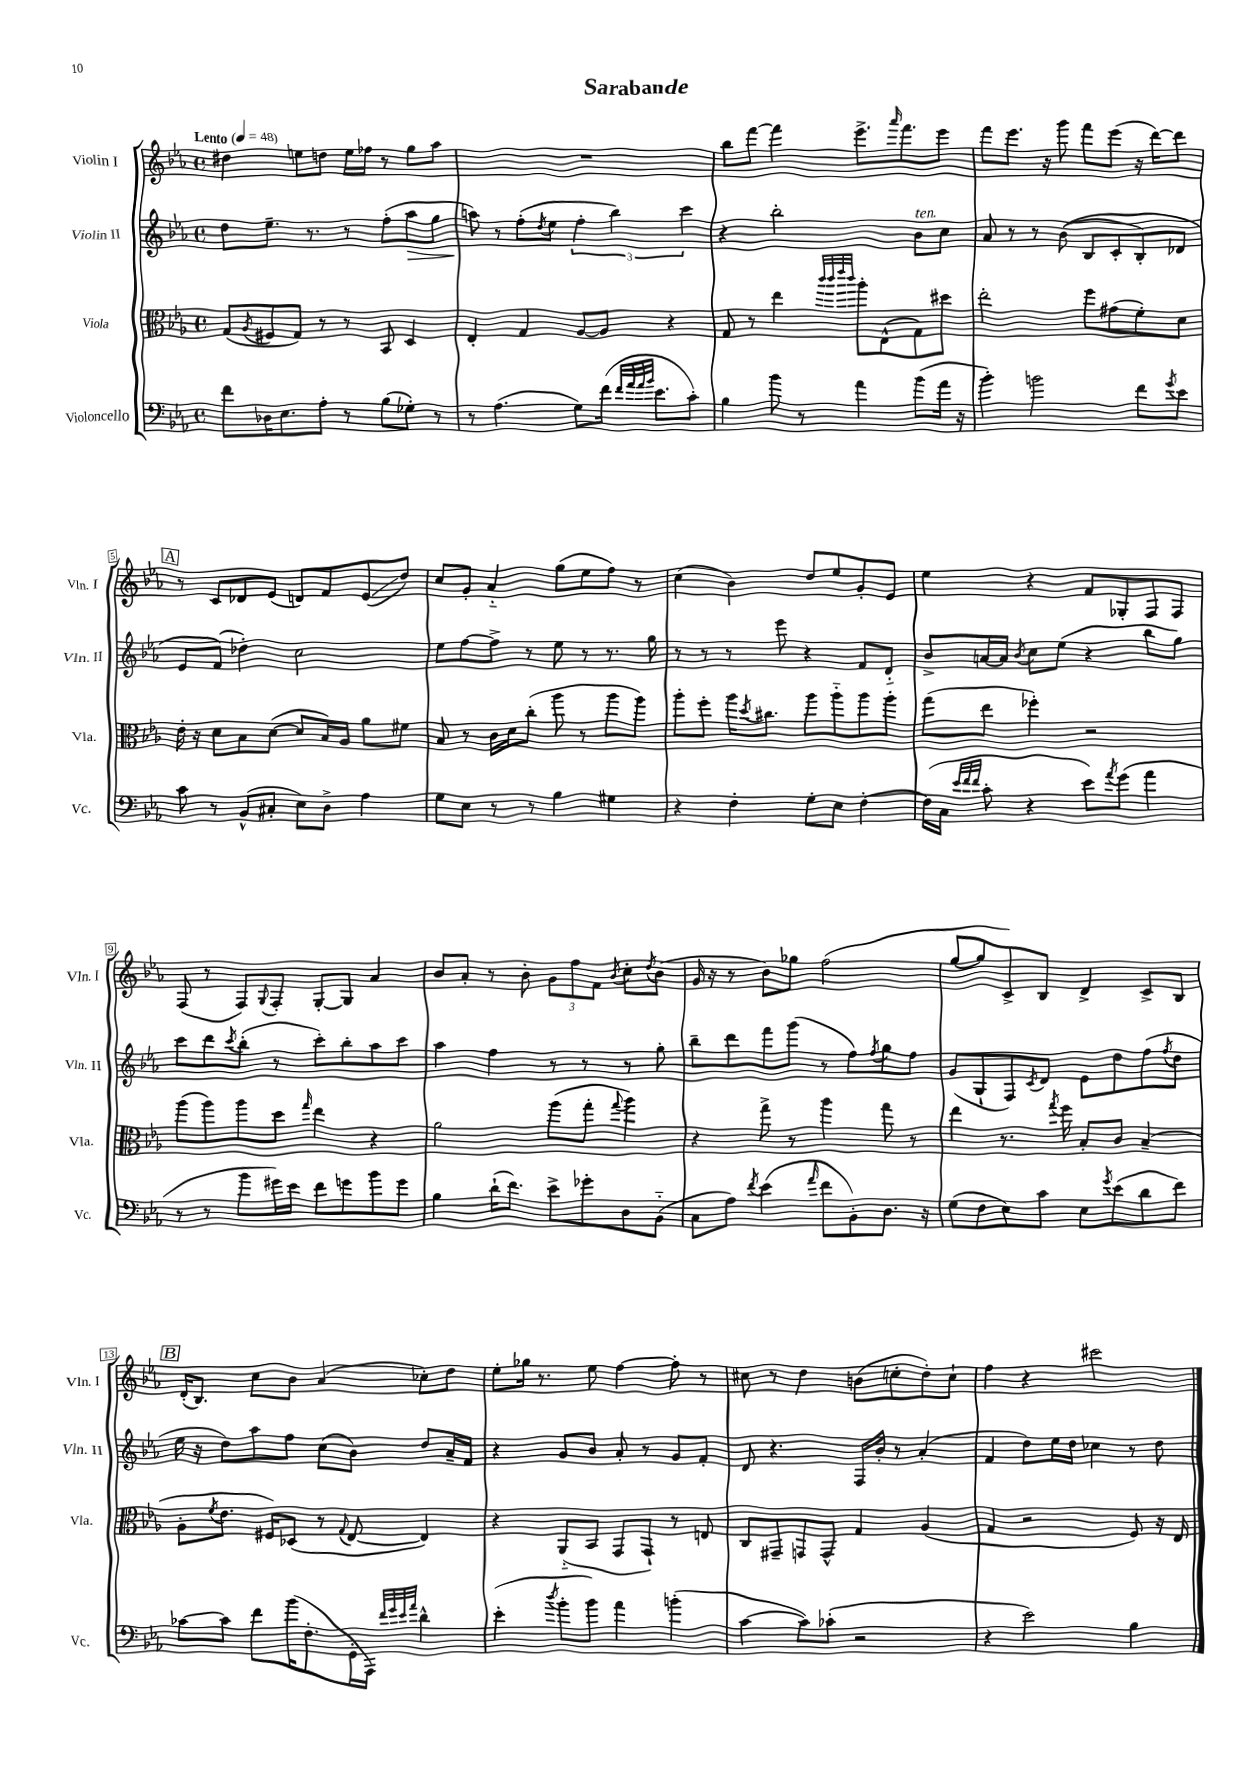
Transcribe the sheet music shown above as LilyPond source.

\header { title = "Sarabande" }
<<
\new StaffGroup <<
\new Staff = "s0" \with { instrumentName = "Violin I" shortInstrumentName = "Vln. I" } {
    \clef treble \key ees \major \defaultTimeSignature \time 4/4 \tempo "Lento" 4 = 48
    dis''4 e''8 d''8 e''16 fes''16 r8 g''8 aes''8 |
    R1 |
    bes''8 f'''8~ f'''4 ees'''8.-> \grace { aes'''16 } f'''8. ees'''8 |
    f'''8 ees'''8. r16 g'''8 f'''8 ees'''8( r16 d'''16~) d'''8 |
    \mark \markup { \box "A" } r8 c'8 des'8 ees'8( d'8) f'8 ees'8\glissando( d''8) |
    c''8 g'8-. aes'4-_ g''8( ees''8 f''8) r8 |
    c''4( bes'4) d''8 ees''8 g'8-. ees'8 |
    ees''4 r4 f'8 ges8-. f8 f8 |
    f8( r8 f8) \appoggiatura { g8 } f8-. g8~-. g8 aes'4 |
    bes'8 aes'8-. r8 bes'8-. \tuplet 3/2 { g'8 f''8 f'8 } \acciaccatura { bes'8 } c''8-. \acciaccatura { d''8 } bes'8( |
    g'16 r16 r8 bes'8) ges''8 f''2( |
    g''8~ g''8 c'8->) bes8 d'4-> c'8-> bes8 |
    \mark \markup { \box "B" } d'16-.( bes8.) c''8 bes'8 aes'4( ces''8-.) d''8 |
    ees''8-. ges''16 r8. ees''8 f''4~ f''8-. r8 |
    cis''8 r8 d''4 b'8( c''8-. d''8-.) c''8-! |
    f''4 r4 cis'''2 \bar "|." |
}
\new Staff = "s1" \with { instrumentName = "Violin II" shortInstrumentName = "Vln. II" } {
    \clef treble \key ees \major \defaultTimeSignature \time 4/4
    d''8 ees''8.-- r8. r8 f''8-.( aes''8\> g''8 |
    a''8\!) r8 f''8-.( \acciaccatura { d''8 } ees''8 \tuplet 3/2 { f''4-. bes''4) c'''4 } |
    r4 bes''2-. bes'8^\markup { \italic "ten." } c''8 |
    aes'8 r8 r8 bes'8(\( bes8 c'8-. bes8-.) des'8 |
    \mark \markup { \box "A" } ees'8 f'8(\) des''4-.) c''2 |
    ees''8 f''8~ f''8-> r8 ees''8 r8 r8. g''16 |
    r8 r8 r8 ees'''8 r4 f'8 d'8-_ |
    bes'8-> a'16~ a'16 \acciaccatura { bes'8 } c''8 ees''8( r4 bes''8 g''8) |
    c'''8 d'''8 \acciaccatura { c'''8 } bes''8-.( r8 c'''8-.) bes''8-. aes''8 c'''8 |
    aes''4 f''4 r8 r8 r8 g''8-. |
    bes''8-- d'''8 f'''8 g'''8( r8 f''8) \acciaccatura { f''8 } g''8 f''8 |
    g'8( g8-! f8) \acciaccatura { c'8 } d'8 ees'8 d''8 f''8( \acciaccatura { f''8 } d''8 |
    \mark \markup { \box "B" } ees''16 r16 d''8) aes''8 f''8 c''8( bes'8) d''8 aes'16-- f'16 |
    r4 g'8 bes'8 aes'8-. r8 g'8 f'8-. |
    d'8 r4. f16 bes'16-. r8 aes'4-.( |
    f'4 d''8) ees''16 d''16 ces''4 r8 d''8 \bar "|." |
}
\new Staff = "s2" \with { instrumentName = "Viola" shortInstrumentName = "Vla." } {
    \clef alto \key ees \major \defaultTimeSignature \time 4/4
    g8( \acciaccatura { aes8 } fis8 g8) r8 r8 bes,8 d4 |
    ees4-. g4 aes8~ aes8 r4 |
    g8 r8 ees''4 \grace { c'''32 c'''32 ees'''32 c'''32 } aes''8-. ees8-^( g8) dis''8 |
    ees''2-. f''8 gis'8( f'8-.) d'8 |
    \mark \markup { \box "A" } ees'16-. r16 d'8 bes8 d'8~( d'8 bes16) aes16 aes'8 fis'8 |
    bes8 r8 c'16 d'16 c''8-.( aes''8 r8 aes''8 aes''8) |
    aes''8-. f''8-. aes''16 \acciaccatura { d''8 } cis''8. aes''8 aes''8-_ aes''8 aes''8-. |
    g''8( ees''8 fes''4-.) r2 |
    aes''8( aes''8) aes''8 d''8 \grace { g''16 } ees''4 r4 |
    aes'2 aes''8( g''8-. \appoggiatura { g''8 } aes''4) |
    r4 g''8-> r8 aes''4 g''8 r8 |
    ees''4 r8. \acciaccatura { g''8 } f''16 bes8-. c'8 bes4--( |
    \mark \markup { \box "B" } aes8-. \acciaccatura { f'8 } ees'8. fis16) des8( r8 \appoggiatura { g8 } ees8~ ees4) |
    r4 aes,8-_( bes,8 g,8 g,8-!) r8 e8 |
    c8 gis,8-- g,8 g,8-^ g4 aes4( |
    g4 r2 f8) r16 ees16 \bar "|." |
}
\new Staff = "s3" \with { instrumentName = "Violoncello" shortInstrumentName = "Vc." } {
    \clef bass \key ees \major \defaultTimeSignature \time 4/4
    f'8 des16 ees8. aes8-. r8 bes8( ges8-.) r8 |
    r8 aes4.( g8) f'16( \grace { f'32 aes'32 aes'32 bes'32 } ees'8. c'8-.) |
    bes4 bes'8 r8 aes'4 bes'8( aes'16 r16 |
    bes'4-.) b'2 f'8 \acciaccatura { g'8 } ees'8 |
    \mark \markup { \box "A" } c'8 r8 bes,8-^( cis8-. ees8) d8-> aes4 |
    g8 ees8 r8 r8 bes4 gis4 |
    r4 f4-. g8-. ees8 f4~-. |
    f16( c16 \grace { ees'32 f'32 f'32 } c'8-. r4 ees'8) \acciaccatura { aes'8 } g'8( aes'4 |
    r8 r8 bes'8 gis'16) ees'16 f'8 g'8 bes'8 g'8 |
    bes4 d'16-!( f'8.) ees'8-> ges'8-. d8 bes,8-_( |
    c8 aes8) \acciaccatura { f'8 } ees'4( \grace { aes'16 } f'8 bes,8-.) d8. r16 |
    g8( f8 ees8) c'8 ees8 \acciaccatura { g'8 } ees'8( d'8 f'8) |
    \mark \markup { \box "B" } ces'8~ ces'8 f'8 bes'16( f8.-. g,16-. aes,,16) \grace { f'32 g'32 ees'32 aes'32 } d'4-^ |
    ees'4-.( \acciaccatura { d''8 } bes'8-. bes'8) aes'4 b'4-.( |
    c'4~ c'8) ces'8-.( r2 |
    r4 ees'2) bes4 \bar "|." |
}
>>
>>
\layout { \context { \Score \override BarNumber.stencil = #(make-stencil-boxer 0.1 0.3 ly:text-interface::print) } }
